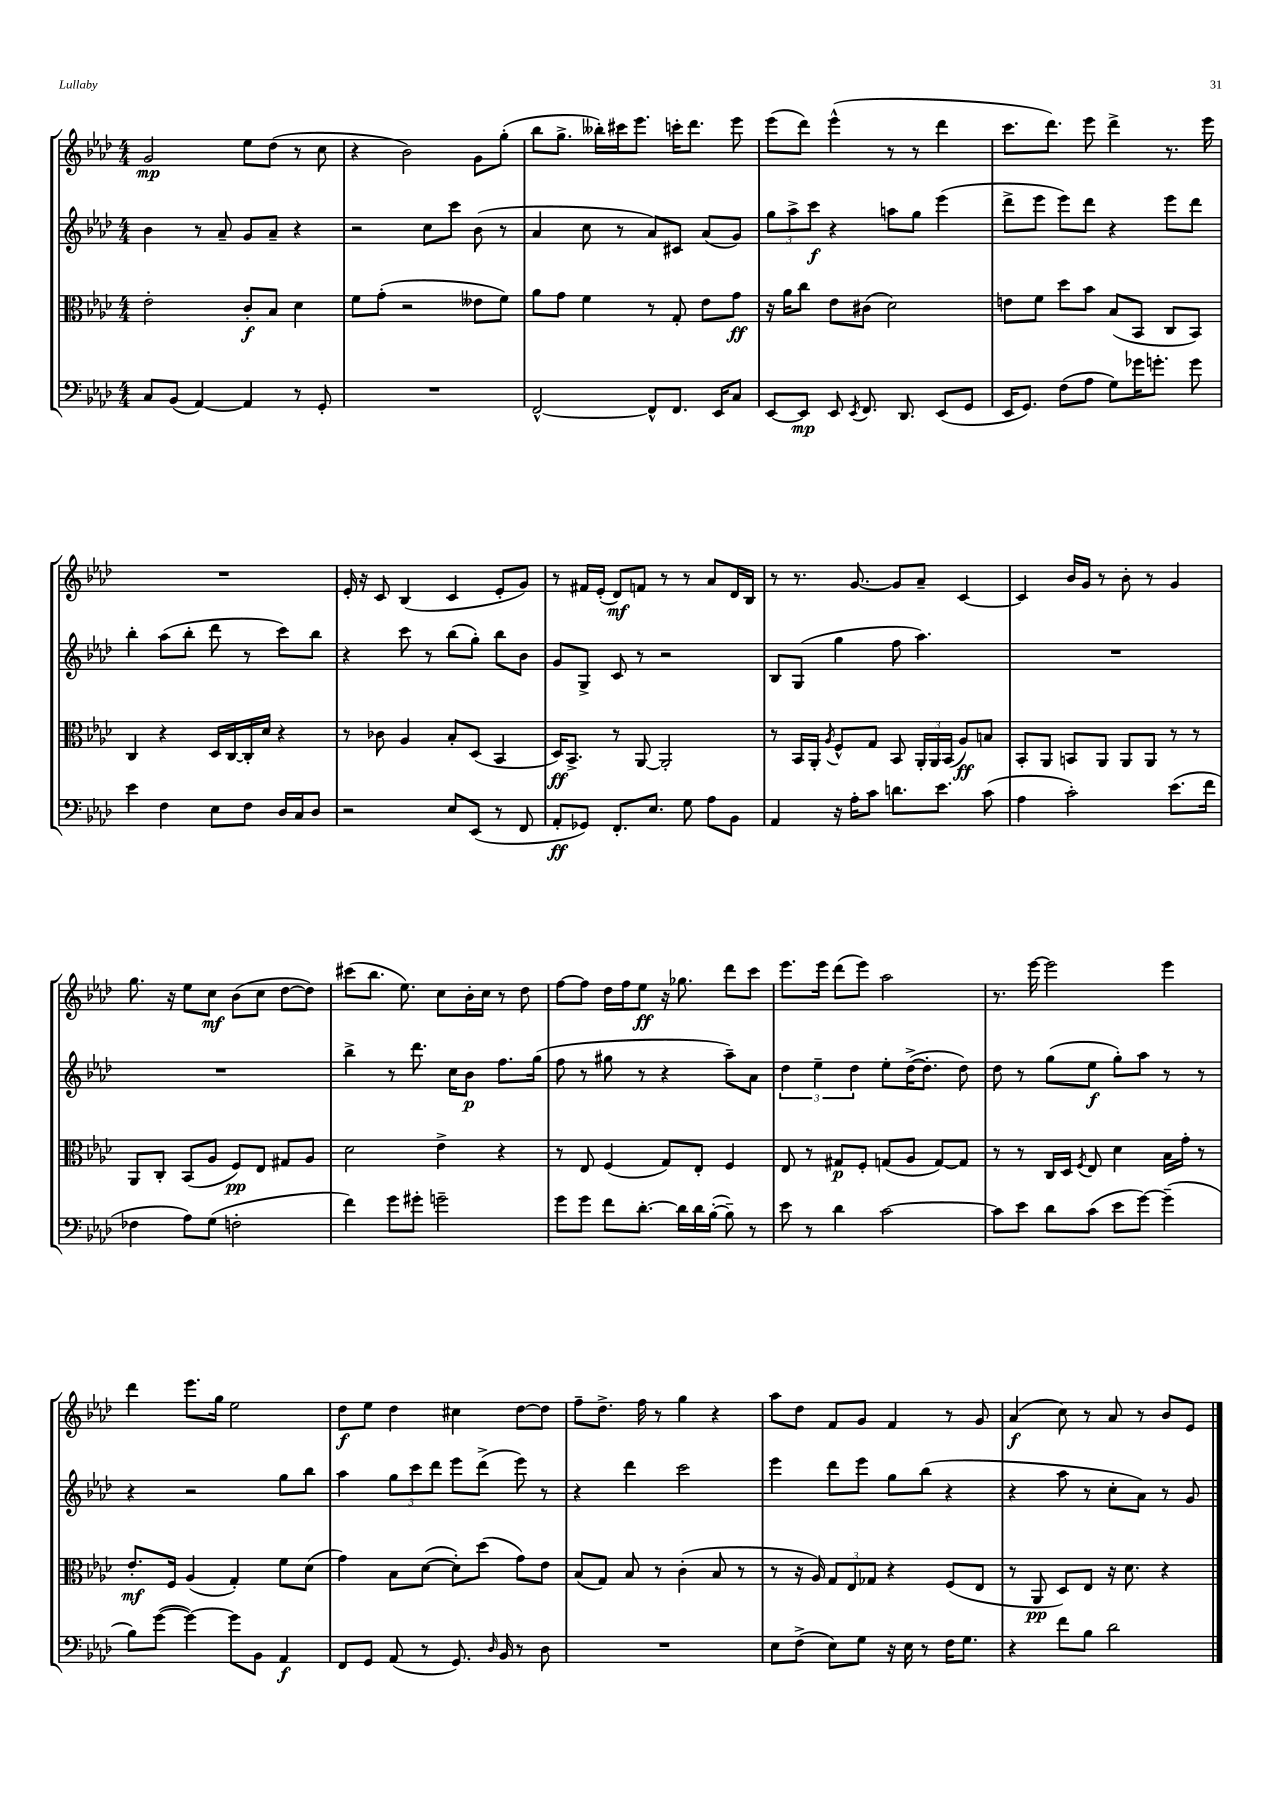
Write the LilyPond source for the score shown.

<<
\new StaffGroup <<
\new Staff = "s0" {
    \clef treble \key aes \major \numericTimeSignature \time 4/4
    \autoBeamOff g'2\mp ees''8[ des''8]( r8 c''8 |
    r4 bes'2) g'8[ g''8]-.( |
    bes''8[ g''8.]-> beses''16[-.) cis'''16 ees'''8.] c'''16[-. des'''8.] ees'''8 |
    ees'''8[( des'''8]) ees'''4-^( r8 r8 des'''4 |
    c'''8.[ des'''8.]) ees'''8 des'''4-> r8. ees'''16 |
    R1 |
    ees'16-. r16 c'8 bes4( c'4 ees'8[-. g'8]) |
    r8 fis'16[ ees'16]-.( des'8[\mf) f'8] r8 r8 aes'8[ des'16 bes16] |
    r8 r8. g'8.~ g'8[ aes'8]-- c'4~ |
    c'4 bes'16[ g'16] r8 bes'8-. r8 g'4 |
    g''8. r16 ees''8[ c''8]\mf bes'8[( c''8] des''8[~ des''8]) |
    cis'''8[( bes''8.] ees''8.) c''8[ bes'16-. c''16] r8 des''8 |
    f''8[~ f''8] des''16[ f''16 ees''8]\ff r16 ges''8. des'''8[ c'''8] |
    ees'''8.[ ees'''16] des'''8[( ees'''8]) aes''2 |
    r8. ees'''16~ ees'''2 ees'''4 |
    des'''4 ees'''8.[ g''16] ees''2 |
    des''8[\f ees''8] des''4 cis''4 des''8[~ des''8] |
    f''8[-- des''8.]-> f''16 r8 g''4 r4 |
    aes''8[ des''8] f'8[ g'8] f'4 r8 g'8 |
    aes'4\f( c''8) r8 aes'8 r8 bes'8[ ees'8] \bar "|." |
}
\new Staff = "s1" {
    \clef treble \key aes \major \numericTimeSignature \time 4/4
    \autoBeamOff bes'4 r8 aes'8-- g'8[ aes'8]-- r4 |
    r2 c''8[ c'''8] bes'8( r8 |
    aes'4 c''8 r8 aes'8[) cis'8] aes'8[( g'8]) |
    \tuplet 3/2 { g''8[ aes''8-> c'''8]\f } r4 a''8[ g''8] ees'''4( |
    des'''8[-> ees'''8] ees'''8[) des'''8] r4 ees'''8[ des'''8] |
    bes''4-. aes''8[( bes''8]-. des'''8 r8 c'''8[) bes''8] |
    r4 c'''8 r8 bes''8[( g''8]-.) bes''8[ bes'8] |
    g'8[ g8]-> c'8 r8 r2 |
    bes8[ g8]( g''4 f''8 aes''4.) |
    R1 |
    R1 |
    bes''4-> r8 des'''8. c''16[ bes'8]\p f''8.[ g''16]( |
    f''8 r8 gis''8 r8 r4 aes''8[--) aes'8] |
    \tuplet 3/2 { des''4 ees''4-- des''4 } ees''8[-. des''16~->( des''8.]-. des''8) |
    des''8 r8 g''8[( ees''8]\f g''8[-.) aes''8] r8 r8 |
    r4 r2 g''8[ bes''8] |
    aes''4 \tuplet 3/2 { g''8[ c'''8 des'''8] } ees'''8[ des'''8]->( ees'''8) r8 |
    r4 des'''4 c'''2 |
    ees'''4 des'''8[ ees'''8] g''8[ bes''8]( r4 |
    r4 aes''8 r8 c''8[-. aes'8]) r8 g'8 \bar "|." |
}
\new Staff = "s2" {
    \clef alto \key aes \major \numericTimeSignature \time 4/4
    \autoBeamOff ees'2-. c'8[-.\f bes8] des'4 |
    f'8[ g'8]-.( r2 eeses'8[ f'8]) |
    aes'8[ g'8] f'4 r8 g8-. ees'8[ g'8]\ff |
    r16 aes'16[ c''8] ees'8[ cis'8]( des'2) |
    e'8[ f'8] des''8[ bes'8] bes8[( bes,8] c8[ bes,8]) |
    c4 r4 des16[ c16~ c16-. des'16] r4 |
    r8 ces'8 aes4 bes8[-. des8]( bes,4 |
    des16[\ff) bes,8.]-> r8 aes,8~ aes,2-. |
    r8 bes,16[ aes,16]-. \acciaccatura { aes8 } f8[-^ g8] bes,8 \tuplet 3/2 { aes,16[-. aes,16 bes,16]( } aes8[\ff) b8] |
    bes,8[-. aes,8] b,8[ aes,8] aes,8[ aes,8] r8 r8 |
    aes,8[ c8]-. bes,8[( aes8] f8[\pp) ees8] gis8[ aes8] |
    des'2 ees'4-> r4 |
    r8 ees8 f4( g8[) ees8]-. f4 |
    ees8 r8 gis8[\p f8]-. g8[( aes8] g8[~) g8] |
    r8 r8 c16[ des16] \acciaccatura { f8 } ees8 des'4 bes16[ g'16]-. r8 |
    ees'8.[-.\mf f16] aes4( g4-.) f'8[ des'8]( |
    g'4) bes8[ des'8]~( des'8[-.) des''8]( g'8[) ees'8] |
    bes8[( g8]) bes8 r8 c'4-.( bes8 r8 |
    r8 r16 aes16) \tuplet 3/2 { g8[ ees8 ges8] } r4 f8[( ees8] |
    r8 aes,8\pp des8[) ees8] r16 des'8. r4 \bar "|." |
}
\new Staff = "s3" {
    \clef bass \key aes \major \numericTimeSignature \time 4/4
    \autoBeamOff c8[ bes,8]( aes,4~) aes,4 r8 g,8-. |
    R1 |
    f,2~-^ f,8[-^ f,8.] ees,16[ c8] |
    ees,8[~ ees,8]\mp ees,8 \acciaccatura { ees,8 } f,8. des,8. ees,8[( g,8] |
    ees,16[ g,8.]) f8[( aes8] g8[) ges'16 g'8.]-. g'8 |
    ees'4 f4 ees8[ f8] des16[ c16 des8] |
    r2 ees8[ ees,8]( r8 f,8 |
    aes,8[-.\ff ges,8]) f,8.[-. ees8.] g8 aes8[ bes,8] |
    aes,4 r16 aes16[-. c'8] d'8.[ ees'8.] c'8( |
    aes4 c'2-.) ees'8.[( f'16] |
    fes4 aes8[) g8]( f2-. |
    f'4) g'8[ gis'8]-. g'2-- |
    g'8[ g'8] f'8[ des'8.]~-. des'16[ des'16 bes16]~-.( bes8--) r8 |
    ees'8 r8 des'4 c'2~ |
    c'8[ ees'8] des'8[ c'8]( ees'8[ g'8]~) g'4--( |
    bes8[) g'8]~( g'4~) g'8[ bes,8] aes,4\f |
    f,8[ g,8] aes,8( r8 g,8.) \grace { des16 } bes,16 r8 des8 |
    R1 |
    ees8[ f8]->( ees8[) g8] r16 ees16 r8 f16[ g8.] |
    r4 f'8[ bes8] des'2 \bar "|." |
}
>>
>>
\layout { \context { \Score \remove "Bar_number_engraver" } }
